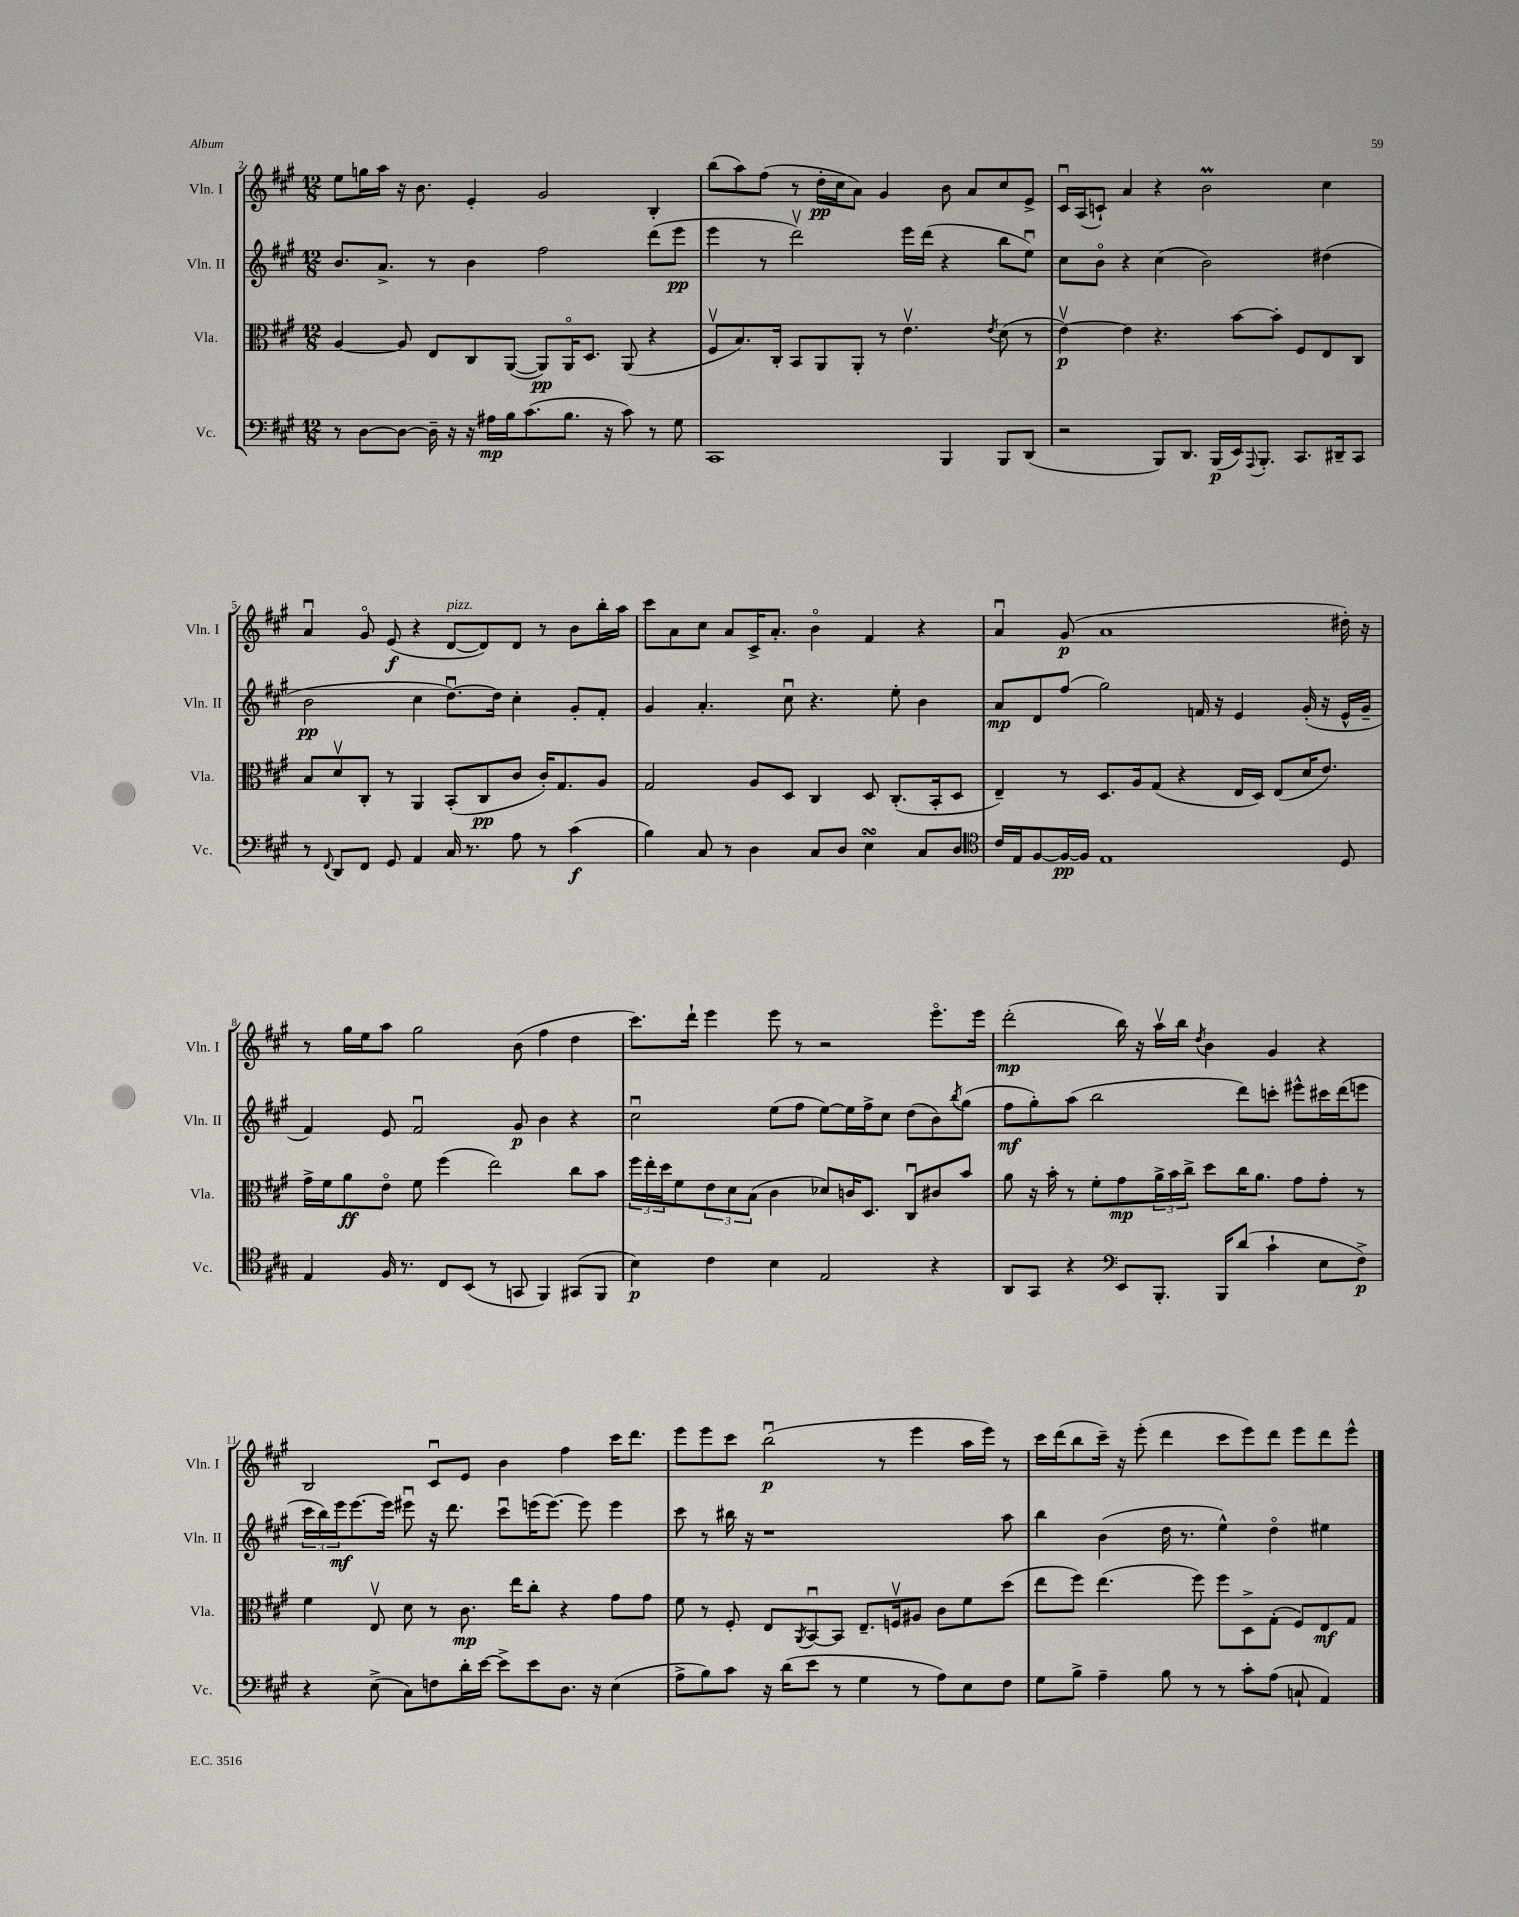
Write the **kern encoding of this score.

**kern	**kern	**kern	**kern
*staff4	*staff3	*staff2	*staff1
*clefF4	*clefC3	*clefG2	*clefG2
*k[f#c#g#]	*k[f#c#g#]	*k[f#c#g#]	*k[f#c#g#]
*M12/8	*M12/8	*M12/8	*M12/8
8r	[4A/	8.b/L	8ee\L
[8D\L	.	.	16gg\L
.	.	8.a^/J	16aa\JJ
8D\_J	8A/]	.	16r
.	.	.	8.b\
16D~\]	8E/L	8r	.
16r	.	.	.
16r	8C#/	4b\	4e'/
16A#\LL	.	.	.
16B\J	([8AA/J	.	.
(8.c#\	.	.	.
.	8AA/]L)	2ff#\	2g#/
8.B\J	16AAo/K	.	.
.	8.D/J	.	.
16r	.	.	.
8c#\)	(8AA/	.	.
8r	4r	(8ddd\L	4B'/
8G#\	.	8eee\J	.
=	=	=	=
1CC#	8F#v/L	4eee\	(8bb\L
.	8.B/)	.	8aa\)
.	.	8r	(8ff#\J
.	16C#'/Jk	.	.
.	8BB/L	2dddv\)	8r
.	8AA/	.	16dd'\LL
.	.	.	16cc#\J
.	8AA'/J	.	8a\J)
.	8r	.	4g#/
.	4.ev\	16eee\LL	.
.	.	(16ddd\JJ	.
4BBB/	.	4r	8b\
.	.	.	8a/L
.	8qe/	.	.
8BBB/L	(8d\	8bb\L	8cc#/
(8DD/J	8r	8eeu\J)	8e^/J
=	=	=	=
2r	[4ev\)	8cc#\L	16c#u/LL
.	.	.	(16A/J
.	.	8bo\J	8c`/J)
.	4e\]	4r	4a/
8BBB/L)	4.r	(4cc#\	4r
8.DD/J	.	.	.
.	.	2b\)	2b\
(16BBB/LL	.	.	.
16EE/J)	[8b\L	.	.
8qqAAA/	.	.	.
8.BBB'/J	.	.	.
.	8b'\]J	.	.
8.CC#/L	8F#/L	.	.
.	8E/	(4dd#\	4cc#\
16DD#~/k	.	.	.
8CC#/J	8C#/J	.	.
=	=	=	=
8r	8B/L	2b\	4au/
8qqFF#/	.	.	.
8DD/L	8dv/	.	.
8FF#/J	8C#'/J	.	8g#o/
8GG#/	8r	.	(8e/
4AA/	4AA/	4cc#\	4r
16C#/	(8BB'/L	[8.ddu\L)	[8d/L
8.r	.	.	.
.	8C#/	.	8d/])
.	.	16dd\]Jk	.
8A\	8c#/J	4cc#'\	8d/J
8r	16c#'/LK)	.	8r
.	8.G#/	.	.
(4c#\	.	8g#'/L	8b\L
.	8A/J	8f#'/J	16bb'\L
.	.	.	16aa\JJ
=	=	=	=
4B\)	2G#/	4g#/	8ccc#\L
.	.	.	8a\
8C#/	.	4.a'/	8cc#\J
8r	.	.	8a/L
4D\	8A/L	.	16c#^/K
.	.	.	8.a'/J
.	8D/J	8cc#u\	.
8C#/L	4C#/	4.r	4bo\
8D/J	.	.	.
4E\	8D/	.	4f#/
.	(8.C#'/L	8ee'\	.
8C#/L	.	4b\	4r
.	16BB'/k	.	.
8D/J	8D/J	.	.
=	=	=	=
*clefC4	*	*	*
16c#/LL	4E~/)	8a/L	4au/
16E/J	.	.	.
[8F#/	.	8d/	.
16F#/_L	8r	(8ff#/J	(8g#/
16F#/]JJ	.	.	.
1E	8.D/L	2gg#\)	1a
.	16A/k	.	.
.	(8G#/J	.	.
.	4r	.	.
.	.	16f/	.
.	.	16r	.
.	16E/LL	4e/	.
.	16D/JJ)	.	.
.	(8E/L	.	.
.	16d/K	(16g#'/	.
.	8.e/J)	16r	.
8D/	.	16e^^/LL	16dd#'\)
.	.	16g#~/JJ	16r
=	=	=	=
4E/	16g#^\LL	4f#/)	8r
.	16f#\J	.	.
.	8a\	.	16gg#\LL
.	.	.	16ee\J
16F#/	8eo\J	8e/	8aa\J
8.r	.	.	.
.	8f#\	2f#u/	2gg#\
8C#/L	(4ff#\	.	.
(8BB/J	.	.	.
8r	2ee\)	.	.
8GG/	.	8g#/	(8b\
4FF#/)	.	4b\	4ff#\
(8GG#/L	8cc#\L	4r	4dd\
8FF#/J	8b\J	.	.
=	=	=	=
4B\)	24ff#\LL	2cc#u\	8.ccc#\L)
.	24ee'\	.	.
.	24dd\J	.	.
.	8f#\	.	.
.	.	.	16ddd`\Jk
4c#\	12e\	.	4eee\
.	12d\	.	.
.	(12B\J	.	.
4B\	4c#\	(8ee\L	8eee\
.	.	8ff#\J	8r
2E/	8d-/L)	[8ee\L)	2r
.	16c/K	16ee\]L	.
.	8.D/J	16ff#^\J	.
.	.	8cc#\J	.
.	8C#u/L	(8dd\L	.
4r	8c#/	8b\)	8.eeeo\L
.	.	8qbb/	.
.	8b/J	(8gg#\J	.
.	.	.	16eee\Jk
=	=	=	=
8AA/L	8a\	8ff#\L	(2ddd'\
8GG#/J	16r	8gg#'\)	.
.	16b'\	.	.
4r	8r	(8aa\J	.
.	8f#'\L	2bb\	.
*clefF4	*	*	*
8EE/L	8g#\	.	16bb\)
.	.	.	16r
8.BBB'/J	24a^\L	.	16aav\LL
.	24b\	.	.
.	.	.	16bb\JJ
.	24cc#^\JJ	.	.
.	.	.	8qdd/
.	8dd\L	.	4b\
16BBB/LK	.	.	.
(8d/J	16cc#\K	8ddd\L)	.
.	8.a\J	.	.
4c#`\	.	8ccc'\J	4g#/
.	8g#\L	8eee#^^\L	.
8E\L	8g#'\J	16ccc#\L	4r
.	.	(16ddd\J	.
8F#^\J)	8r	8eee\J	.
=	=	=	=
4r	4f#\	24ccc#\LL	2B/
.	.	24bb\)	.
.	.	24eee\J	.
.	.	[8.eee\	.
(8E^\	8Ev/	.	.
.	.	16eee\]Jk	.
8C#\L)	8d\	8eee#u\	.
8F\	8r	16r	8c#u/L
.	.	8.ddd\	.
16d'\L	8.c#\	.	8e/J
[16e\JJ	.	.	.
8e^\]L	.	8ccc#u\L	4b\
.	16ee\LK	.	.
8e\	8cc#'\J	(16eee\K	.
.	.	[8.eee\J)	.
8.D\J	4r	.	4ff#\
.	.	8eee\]	.
16r	.	.	.
(4E\	8g#\L	4eee\	16ccc#\LK
.	.	.	8.ddd\J
.	8g#\J	.	.
=	=	=	=
8A^\L	8f#\	8ccc#\	8eee\L
8B\)	8r	8r	8eee\
8c#\J	8F#'/	16bb#\	8ccc#\J
.	.	16r	.
16r	8E/L	1r	(2bbu\
(16d\LK	.	.	.
.	8qAA/	.	.
8e\J	[8BBu/	.	.
8r	8BB/]J	.	.
4G#\	8.E~/L	.	.
.	.	.	8r
.	16Fv/k	.	.
8r	8A#/J	.	4eee\
8A\L)	8c#\L	.	.
8E\	8f#\	.	16aa\LL
.	.	.	16eee\JJ)
8F#\J	(8dd\J	8aa\	8r
=	=	=	=
8G#\L	8ee\L	4bb\	16ccc#\LL
.	.	.	(16ddd\J
8B^\J	8ff#\J)	.	8bb\
4A~\	(4.ee\	(4b\	16ccc#~\Jk)
.	.	.	16r
.	.	.	(8eee'\
8B\	.	16dd\	4ddd\
.	.	8.r	.
8r	8ff#\)	.	.
8r	8ff#\L	4ee^^\)	8ccc#\L
8c#'\L	8D^\	.	8eee\)
(8A\J	(8G#'\J	4ddo\	8ddd\J
8C`/	8F#/L)	.	8eee\L
4AA/)	8E/	4ee#\	8ddd\
.	8G#/J	.	8eee^^\J
==	==	==	==
*-	*-	*-	*-
